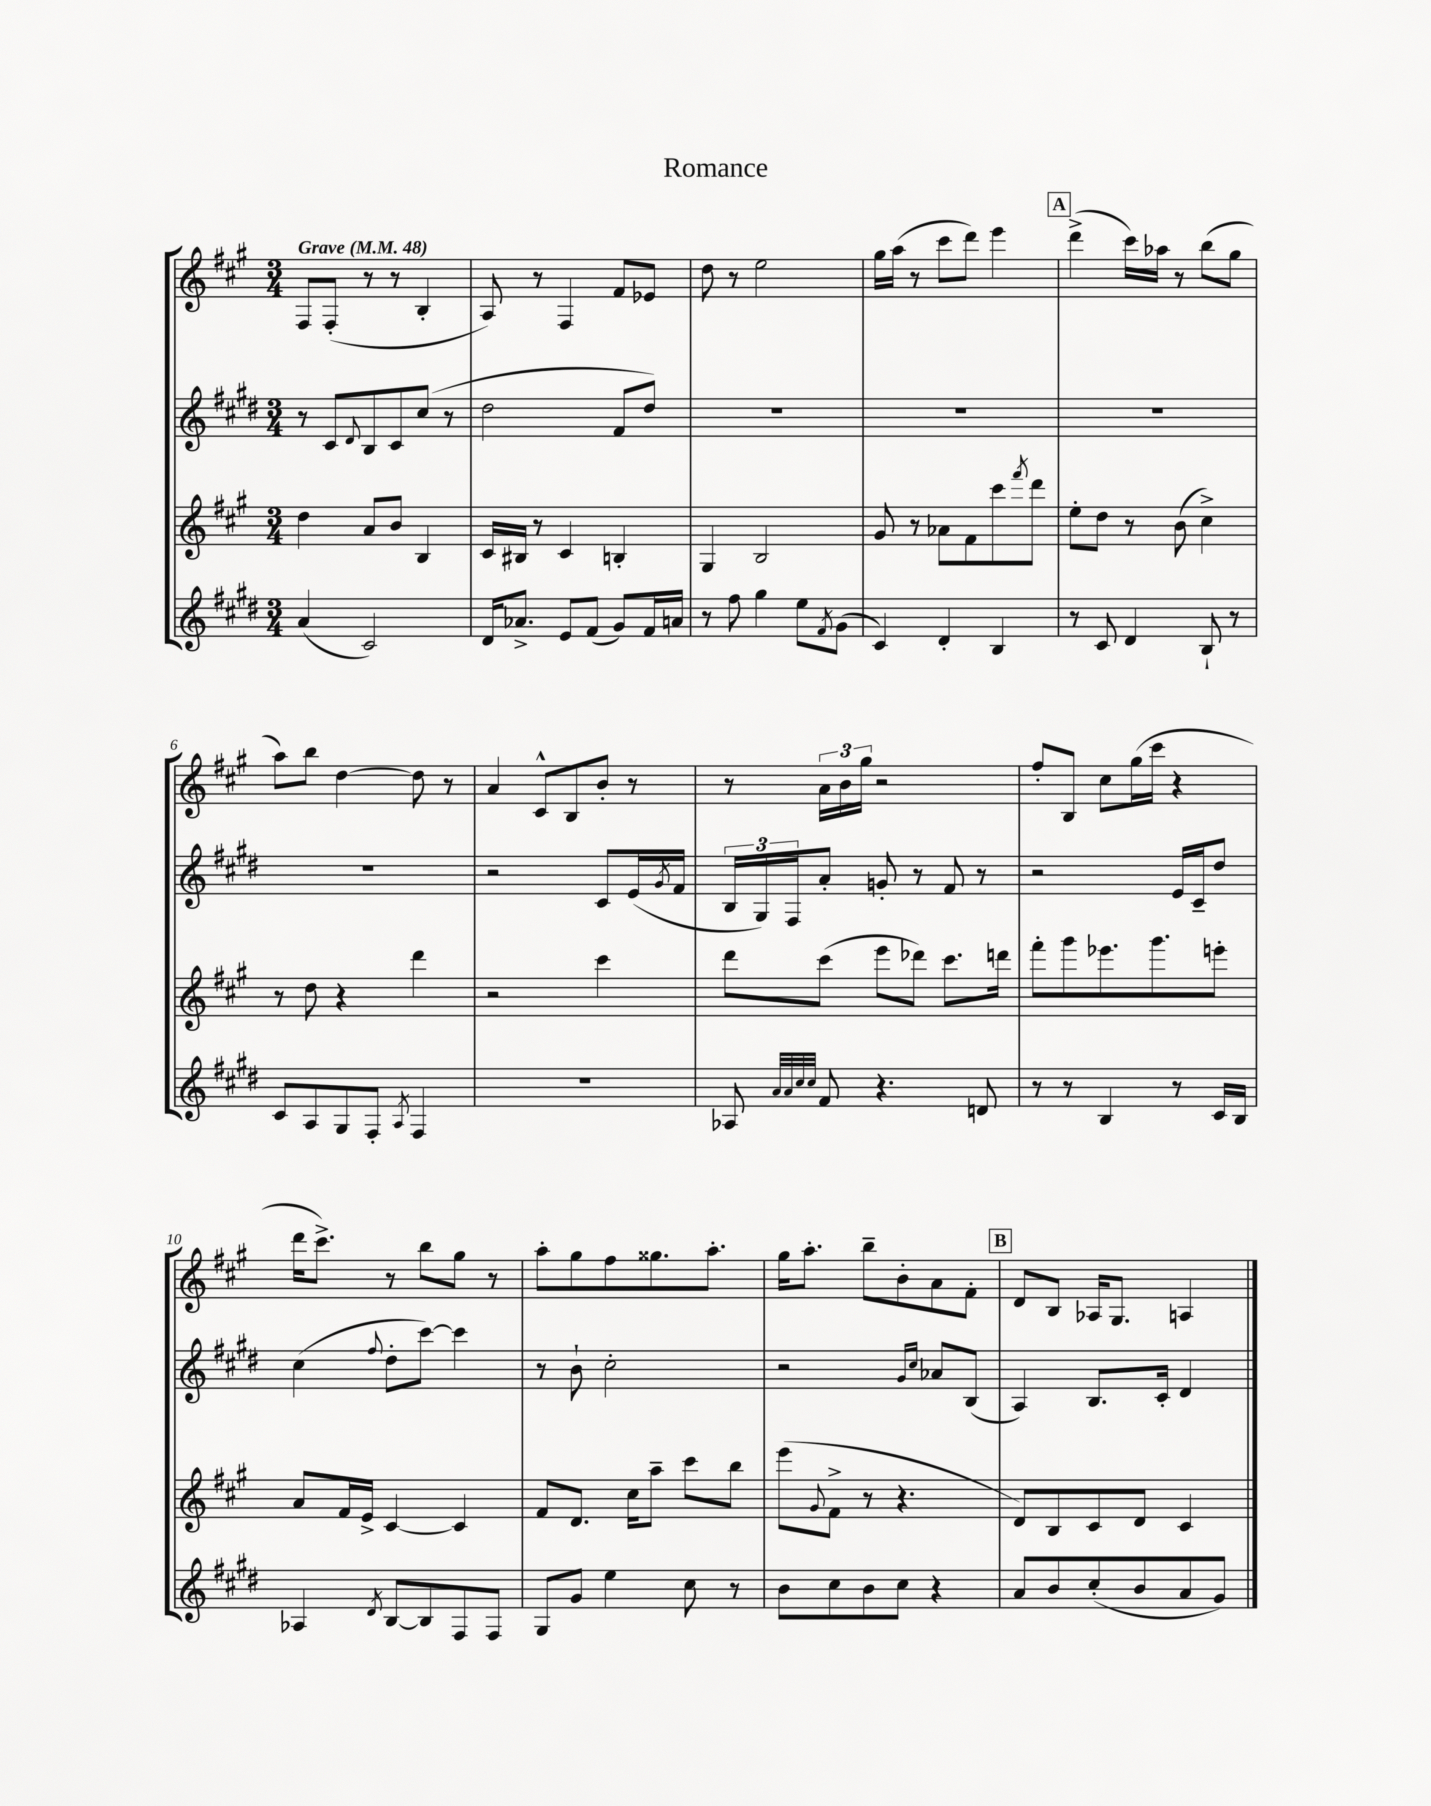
\header { title = "Romance" }
<<
\new StaffGroup <<
\new Staff = "s0" {
    \clef treble \key a \major \numericTimeSignature \time 3/4 \tempo "Grave" 4 = 48
    fis8 fis8-.( r8 r8 b4-. |
    a8) r8 fis4 fis'8 ees'8 |
    d''8 r8 e''2 |
    gis''16 a''16( r8 cis'''8 d'''8) e'''4 |
    \mark \markup { \box "A" } d'''4->( cis'''16) aes''16 r8 b''8( gis''8 |
    a''8) b''8 d''4~ d''8 r8 |
    a'4 cis'8-^ b8 b'8-. r8 |
    r8 \tuplet 3/2 { a'16 b'16 gis''16 } r2 |
    fis''8-. b8 cis''8 gis''16( cis'''16 r4 |
    d'''16 cis'''8.->) r8 b''8 gis''8 r8 |
    a''8-. gis''8 fis''8 gisis''8. a''8.-. |
    gis''16 a''8.-. b''8-- b'8-. a'8 fis'8-. |
    \mark \markup { \box "B" } d'8 b8 aes16 gis8. a4 \bar "|." |
}
\new Staff = "s1" {
    \clef treble \key e \major \numericTimeSignature \time 3/4
    r8 cis'8 \appoggiatura { dis'8 } b8 cis'8 cis''8( r8 |
    dis''2 fis'8 dis''8) |
    R2. |
    R2. |
    \mark \markup { \box "A" } R2. |
    R2. |
    r2 cis'8 e'16( \acciaccatura { gis'8 } fis'16 |
    \tuplet 3/2 { b16 gis16) fis16 } a'8-. g'8-. r8 fis'8 r8 |
    r2 e'16 cis'16-- dis''8 |
    cis''4( \appoggiatura { fis''8 } dis''8-. cis'''8~) cis'''4 |
    r8 b'8-! cis''2-. |
    r2 \grace { gis'16 cis''16 } aes'8 b8( |
    \mark \markup { \box "B" } a4) b8. cis'16-. dis'4 \bar "|." |
}
\new Staff = "s2" {
    \clef treble \key a \major \numericTimeSignature \time 3/4
    d''4 a'8 b'8 b4 |
    cis'16 bis16 r8 cis'4 b4-. |
    gis4 b2 |
    gis'8 r8 aes'8 fis'8 cis'''8 \acciaccatura { fis'''8 } d'''8 |
    \mark \markup { \box "A" } e''8-. d''8 r8 b'8( cis''4->) |
    r8 d''8 r4 d'''4 |
    r2 cis'''4 |
    d'''8 cis'''8( e'''8 des'''8) cis'''8. d'''16 |
    fis'''8-. gis'''8 ees'''8. gis'''8. e'''8-. |
    a'8 fis'16 e'16-> cis'4~ cis'4 |
    fis'8 d'8. cis''16 a''8-- cis'''8 b''8 |
    e'''8( \appoggiatura { gis'8 } fis'8-> r8 r4. |
    \mark \markup { \box "B" } d'8) b8 cis'8 d'8 cis'4 \bar "|." |
}
\new Staff = "s3" {
    \clef treble \key e \major \numericTimeSignature \time 3/4
    a'4( cis'2) |
    dis'16 aes'8.-> e'8 fis'8( gis'8) fis'16 a'16 |
    r8 fis''8 gis''4 e''8 \acciaccatura { fis'8 } gis'8( |
    cis'4) dis'4-. b4 |
    \mark \markup { \box "A" } r8 cis'8 dis'4 b8-! r8 |
    cis'8 a8 gis8 fis8-. \acciaccatura { a8 } fis4 |
    R2. |
    aes8 \grace { a'32 a'32 cis''32 cis''32 } fis'8 r4. d'8 |
    r8 r8 b4 r8 cis'16 b16 |
    aes4 \acciaccatura { dis'8 } b8~ b8 fis8 fis8 |
    gis8 gis'8 e''4 cis''8 r8 |
    b'8 cis''8 b'8 cis''8 r4 |
    \mark \markup { \box "B" } a'8 b'8 cis''8-.( b'8 a'8 gis'8) \bar "|." |
}
>>
>>
